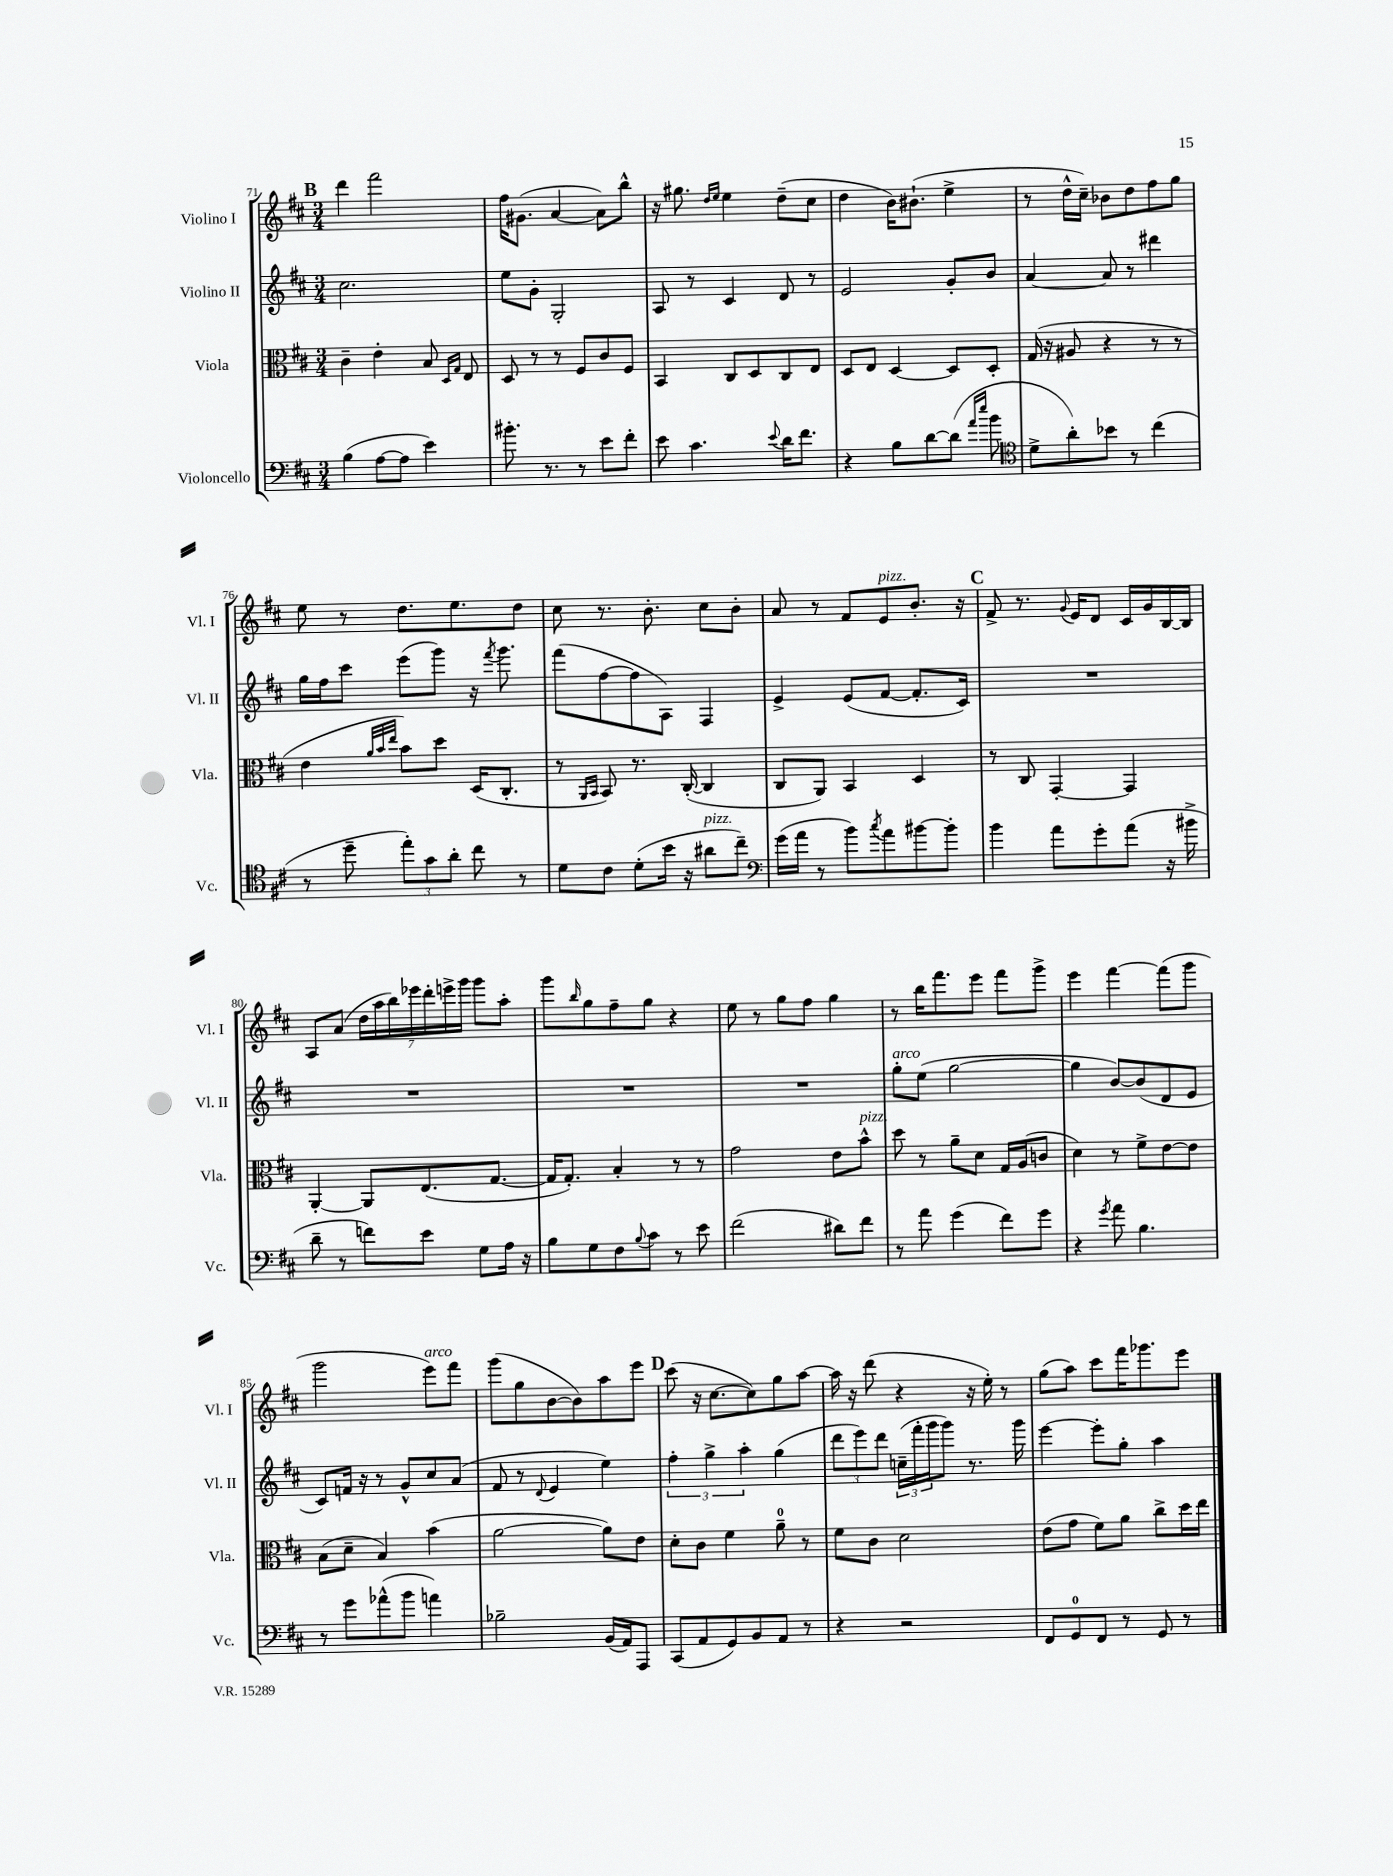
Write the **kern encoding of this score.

**kern	**kern	**kern	**kern
*staff4	*staff3	*staff2	*staff1
*clefF4	*clefC3	*clefG2	*clefG2
*k[f#c#]	*k[f#c#]	*k[f#c#]	*k[f#c#]
*M3/4	*M3/4	*M3/4	*M3/4
(4B\	4c#~\	2.cc#\	4ddd\
[8A\L	4e'\	.	2fff#\
8A\]J	.	.	.
4e\)	8B/	.	.
.	16qqD/LL	.	.
.	16qqG/JJ	.	.
.	8E/	.	.
=	=	=	=
8.b#'\	8D/	8ee\L	16ff#\LK
.	.	.	(8.g#\J
.	8r	8g'\J	.
8.r	.	.	.
.	8r	2G'/	[4a/
8r	8F#/L	.	.
8e\L	8c#/	.	8a\]L)
8f#'\J	8F#/J	.	8bb^^\J
=	=	=	=
8e\	4BB/	8A/	16r
.	.	.	8.gg#\
4.c#\	.	8r	.
.	.	.	16qqdd/LL
.	.	.	16qqee/JJ
.	8C#/L	4c#/	4ee\
.	8D/	.	.
8qqe/	.	.	.
16d\LK	8C#/	8d/	(8dd~\L
8.f#\J	.	.	.
.	8E/J	8r	8cc#\J
=	=	=	=
4r	8D/L	2e/	4dd\
.	8E/J	.	.
8B\L	[4D/	.	16b\LK)
.	.	.	(8.b#`\J
[8d\	.	.	.
(8d\]J	8D/]L	8g'/L	4ee^\
16qqa/LL	.	.	.
16qqee/JJ	.	.	.
8b\	8D'/J	8b/J	.
=	=	=	=
*clefC4	*	*	*
8d^\L	(16G/	[4a/	8r
.	16r	.	.
8a'\)	8A#/	.	16dd^^\LL
.	.	.	16cc#~\JJ)
8b-\J	4r	8a/]	8b-\L
8r	.	8r	8dd\
(4cc#\	8r	4ddd#\	8ff#\
.	8r	.	8gg\J
=	=	=	=
8r	4e\	16gg\LL	8ee\
.	.	16ff#\J	.
8dd~\	.	8ccc#\J	8r
.	32qqa/LLL	.	.
.	32qqb/	.	.
.	32qqee/JJJ	.	.
12ee'\L)	8b\L)	(8eee\L	8.dd\L
12g\	.	.	.
.	8dd\J	8ggg\J)	.
12a'\J	.	.	.
.	.	.	8.ee\
8cc#\	(16D/LK	16r	.
.	.	8qfff#/	.
.	8.C#'/J	8.ggg\	.
8r	.	.	8dd\J
=	=	=	=
8d\L	8r	(8fff#\L	8cc#\
.	16qqAA/LL	.	.
.	16qqBB/JJ	.	.
8c#\J	8BB/)	[8ff#\	8.r
(8d'\L	8.r	8ff#\]	.
.	.	.	8.b'\
16b\Jk	.	8A\J)	.
16r	([16C#'/	.	.
8a#\L	4C#/]	4F#/	8cc#\L
8cc#~\J)	.	.	8b'\J
=	=	=	=
*clefF4	*	*	*
(16g\LL	8C#/L	4e^/	8a/
16a\JJ	.	.	.
8r	8AA/J)	.	8r
8b\L)	4BB/	(8e/L	8f#/L
8qcc#/	.	.	.
8a\	.	[8f#/J	8e/
[8b#\	4D/	8.f#'/]L	8.b'/J
8b#'\]J	.	.	.
.	.	16c#/Jk)	16r
=	=	=	=
4b\	8r	2.r	8f#^/
.	8C#/	.	8.r
8a\L	[4GG'/	.	.
.	.	.	8qqg/
.	.	.	16e/LK
8g'\	.	.	8d/J
(8a\J	4GG/]	.	16c#/LL
.	.	.	16g/
16r	.	.	[16B/
16b#^\	.	.	16B/]JJ
=	=	=	=
8d~\	[4AA'/	2.r	8A/L
8r	.	.	(8a/J
8f\L)	8AA/]L	.	28dd\LL
.	.	.	28aa\
.	.	.	28bb\)
.	.	.	28eee-\
8e\J	(8.E/	.	.
.	.	.	28ddd'\
.	.	.	28eee^\
.	.	.	28ggg\JJ
8G\L	.	.	8ggg\L
.	[8.G/J	.	.
16A\Jk	.	.	8aa'\J
16r	.	.	.
=	=	=	=
8B\L	16G/]LK	2.r	8ggg\L
.	8.G'/J)	.	.
.	.	.	16qqbb/
8G\	.	.	8gg\
8F#\	4B'/	.	8ff#~\
8qqB/	.	.	.
8c#\J	.	.	8gg\J
8r	8r	.	4r
8e\	8r	.	.
=	=	=	=
(2f#\	2g\	2.r	8ee\
.	.	.	8r
.	.	.	8gg\L
.	.	.	8ff#\J
8d#\L)	8e\L	.	4gg\
8f#\J	8b^^\J	.	.
=	=	=	=
8r	8dd\	8gg'\L	8r
8a\	8r	(8ee\J	16bb\LK
.	.	.	8.fff#\
(4g\	8a~\L	[2gg\	.
.	8d\J	.	8eee\J
8f#\L)	16G/LL	.	8fff#\L
.	(16A/J	.	.
8g\J	8c/J	.	8ggg^\J
=	=	=	=
4r	4d\)	4gg\]	4eee\
8qg/	.	.	.
8a\	8r	[8b/L)	[4fff#\
4.B\	8f#^\L	(8b/]	.
.	[8e\	8d/	(8fff#\]L
.	8e\]J	8e/J	8ggg\J
=	=	=	=
8r	(8B\L	8c#/L)	2ggg\
8g\L	8d~\J	16f/Jk	.
.	.	16r	.
(8a-^^\	4B/)	8r	.
8b\J	.	8g^^/L	.
4a\)	(4b\	8cc#/	8eee\L)
.	.	(8a/J	8fff#\J
=	=	=	=
2B-~\	[2a\	8f#/	(8ggg\L
.	.	8r	8gg\
.	.	8qqd/	.
.	.	4e/	[8b\
.	.	.	8b\])
(16BB/LL	8a\]L)	4ee\)	8aa\
16AA/J)	.	.	.
8AAA/J	8e\J	.	8eee\J
=	=	=	=
(8CC#/L	8d'\L	6ff#'\	(8ccc#\
8AA/	8c#\J	.	16r
.	.	6gg^\	.
.	.	.	[8.cc#\L
8GG/)	4f#\	.	.
.	.	6aa'\	.
8BB/	.	.	8cc#\])
8AA/J	8a~\	(4gg\	8gg\
8r	8r	.	[8aa\J
=	=	=	=
4r	8f#\L	12ddd\L	16aa\]
.	.	.	16r
.	.	12eee\)	.
.	8c#\J	.	(8ddd\
.	.	12ddd\J	.
2r	2d\	(24cc~\LL	4r
.	.	24fff#'\	.
.	.	24ggg\J	.
.	.	8ggg\J)	.
.	.	8.r	16r
.	.	.	16ee'\)
.	.	.	8r
.	.	16ggg\	.
=	=	=	=
8FF#/L	(8e\L	[4eee\	(8gg\L
8GG/	8g\J	.	8aa\J)
8FF#/J	8f#\L)	8eee'\]L	8ccc#\L
8r	8a\J	8gg'\J	16fff#\K
.	.	.	8.ggg-\
8GG/	8cc#^\L	4aa\	.
8r	16dd\L	.	8eee\J
.	16ee\JJ	.	.
==	==	==	==
*-	*-	*-	*-
